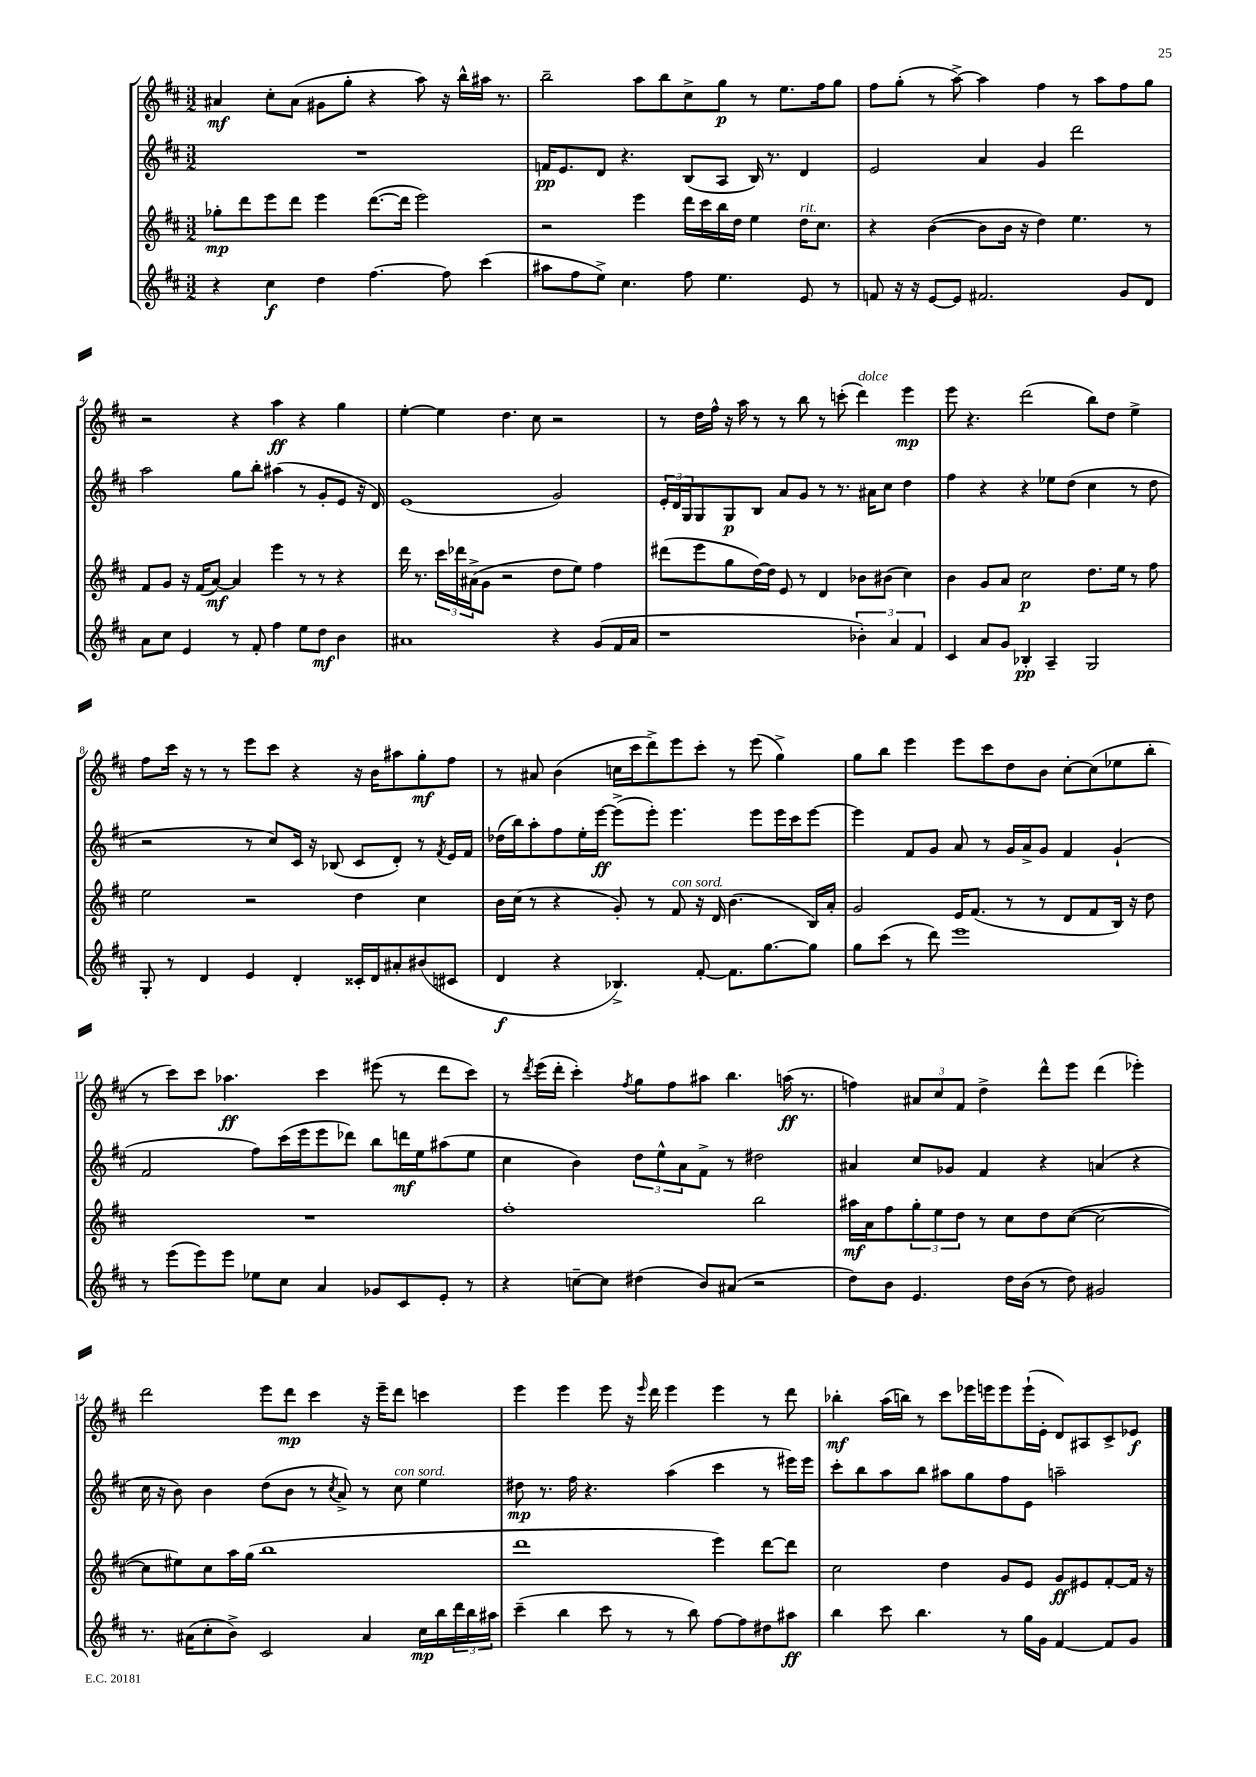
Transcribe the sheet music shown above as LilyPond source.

<<
\new StaffGroup <<
\new Staff = "s0" {
    \clef treble \key d \major \numericTimeSignature \time 3/2
    ais'4\mf cis''8-. ais'8( gis'8 g''8-. r4 a''8) r16 b''16-^ ais''16 r8. |
    b''2-- a''8 b''8 cis''8-> g''8\p r8 e''8. fis''16 g''8 |
    fis''8 g''8-.( r8 a''8~->) a''4 fis''4 r8 a''8 fis''8 g''8 |
    r2 r4 a''4\ff r4 g''4 |
    e''4~-. e''4 d''4. cis''8 r2 |
    r8 d''16 fis''16-^ r16 a''16 r8 r8 b''8 r8 c'''8-.( d'''4^\markup { \italic "dolce" }) e'''4\mp |
    e'''8 r4. d'''2( b''8) d''8 e''4-> |
    fis''8 cis'''16 r16 r8 r8 e'''8 cis'''8 r4 r16 b'16 ais''8 g''8-.\mf fis''8 |
    r8 ais'8 b'4( c''16 cis'''16 d'''8->) e'''8 cis'''8-. r8 e'''8( g''4->) |
    g''8 b''8 e'''4 e'''8 cis'''8 d''8 b'8 cis''8~-. cis''8( ees''8 b''8-. |
    r8 cis'''8) cis'''8 aes''4.\ff cis'''4 eis'''8( r8 d'''8 cis'''8) |
    r8 \acciaccatura { d'''8 } e'''16( d'''16-. cis'''4-.) \acciaccatura { fis''8 } g''8 fis''8 ais''8 b''4. a''16\ff( r8. |
    f''4) \tuplet 3/2 { ais'8 cis''8 fis'8 } d''4-> d'''8-^ e'''8 d'''4( ees'''4-.) |
    d'''2 e'''8 d'''8\mp cis'''4 r16 e'''16-- d'''8 c'''4 |
    e'''4 e'''4 e'''8 r16 \grace { e'''16 } d'''16 e'''4 e'''4 r8 d'''8 |
    bes''4-.\mf a''16( b''16) r8 cis'''8 ees'''16 e'''16 e'''8 e'''16-!( e'16-. d'8) ais8 cis'8-> ees'8\f \bar "|." |
}
\new Staff = "s1" {
    \clef treble \key d \major \numericTimeSignature \time 3/2
    R1. |
    f'16\pp e'8. d'8 r4. b8( a8 b16) r8. d'4 |
    e'2 a'4 g'4 d'''2 |
    a''2 g''8 b''8-. ais''4( r8 g'8-. e'8 r16 d'16) |
    e'1( g'2) |
    \tuplet 3/2 { e'16-. d'16 g16 } g8 g8\p b8 a'8 g'8 r8 r8. ais'16 cis''8 d''4 |
    fis''4 r4 r4 ees''8 d''8( cis''4 r8 d''8 |
    r2 r8 cis''8) cis'16 r16 bes8( cis'8 d'8-.) r8 \acciaccatura { fis'8 } e'16 fis'16 |
    des''16( b''16) a''8-. fis''8 e''16-. e'''16~\ff e'''8->( e'''8-.) e'''4. e'''8 e'''16 cis'''16 e'''8~ |
    e'''4 fis'8 g'8 a'8 r8 g'16 a'16-> g'8 fis'4 g'4-!( |
    fis'2 fis''8) cis'''16( e'''16 e'''8 des'''8) b''8 d'''16\mf e''16 ais''8( e''8 |
    cis''4 b'4) \tuplet 3/2 { d''8 e''8-^ a'8 } fis'8-> r8 dis''2 |
    ais'4 cis''8 ges'8 fis'4 r4 a'4( r4 |
    cis''16 r16 b'8) b'4 d''8( b'8 r8 \acciaccatura { cis''8 } a'8->) r8 cis''8^\markup { \italic "con sord." } e''4 |
    dis''8\mp r8. fis''16 r4. a''4( cis'''4 r8 eis'''16) eis'''16 |
    cis'''8-. b''8 a''8 b''8 ais''8 g''8 fis''8 e'8 a''2-- \bar "|." |
}
\new Staff = "s2" {
    \clef treble \key d \major \numericTimeSignature \time 3/2
    ges''8-.\mp d'''8 e'''8 d'''8 e'''4 d'''8.~( d'''16 e'''2) |
    r2 e'''4 d'''16 cis'''16 b''16 d''16 e''4 d''16^\markup { \italic "rit." } cis''8. |
    r4 b'4~( b'8 b'16 r16 d''4) e''4. r8 |
    fis'8 g'8 r16 fis'16( a'8~\mf) a'4 e'''4 r8 r8 r4 |
    d'''16 r8. \tuplet 3/2 { cis'''16 des'''16 ais'16->( } g'8 r2 d''8 e''8) fis''4 |
    dis'''8( e'''8 g''8 d''16~) d''16 e'8 r8 d'4 bes'8 bis'8( cis''4) |
    b'4 g'8 a'8 cis''2\p d''8. e''16 r8 fis''8 |
    e''2 r2 d''4 cis''4 |
    b'16 cis''16( r8 r4 g'8-.) r8 fis'8^\markup { \italic "con sord." } r16 d'16 b'4.( b16) a'16-. |
    g'2 e'16 fis'8.( r8 r8 d'8 fis'8 b16) r16 d''8 |
    R1. |
    fis''1-. b''2 |
    ais''16\mf a'16 fis''8 \tuplet 3/2 { g''8-. e''8 d''8 } r8 cis''8 d''8 cis''8~( cis''2~ |
    cis''8 eis''8) cis''8 a''16 g''16( b''1 |
    d'''1 e'''4) d'''8~ d'''8 |
    cis''2 d''4 g'8 e'8 g'8\ff eis'8 fis'8~-. fis'16 r16 \bar "|." |
}
\new Staff = "s3" {
    \clef treble \key d \major \numericTimeSignature \time 3/2
    r4 cis''4\f d''4 fis''4.~ fis''8 cis'''4( |
    ais''8 fis''8 e''8->) cis''4. fis''8 e''4. e'8 r8 |
    f'8 r16 r16 e'8~ e'8 fis'2. g'8 d'8 |
    a'8 cis''8 e'4 r8 fis'8-. fis''4 e''8 d''8\mf b'4 |
    ais'1 r4 g'8( fis'16 ais'16 |
    r1 \tuplet 3/2 { bes'4-.) a'4 fis'4 } |
    cis'4 a'8 g'8 bes4-.\pp a4-- g2 |
    g8-. r8 d'4 e'4 d'4-. cisis'16-. d'16 ais'8-. bis'8( cis'8 |
    d'4\f r4 bes4.->) fis'8~-. fis'8. g''8.~ g''8 |
    g''8 cis'''8( r8 d'''8) e'''1 |
    r8 e'''8( e'''8) e'''8 ees''8 cis''8 a'4 ges'8 cis'8 e'8-. r8 |
    r4 c''8~-- c''8 dis''4( b'8) ais'8( r2 |
    d''8) b'8 e'4. d''16 b'16( r8 d''8) gis'2 |
    r8. ais'16( cis''8-. b'8->) cis'2 ais'4 cis''16\mp b''16 \tuplet 3/2 { d'''16 b''16 ais''16 } |
    cis'''4--( b''4 cis'''8 r8 r8 b''8) fis''8~ fis''8 dis''8 ais''8\ff |
    b''4 cis'''8 b''4. r8 g''16 g'16 fis'4~ fis'8 g'8 \bar "|." |
}
>>
>>
